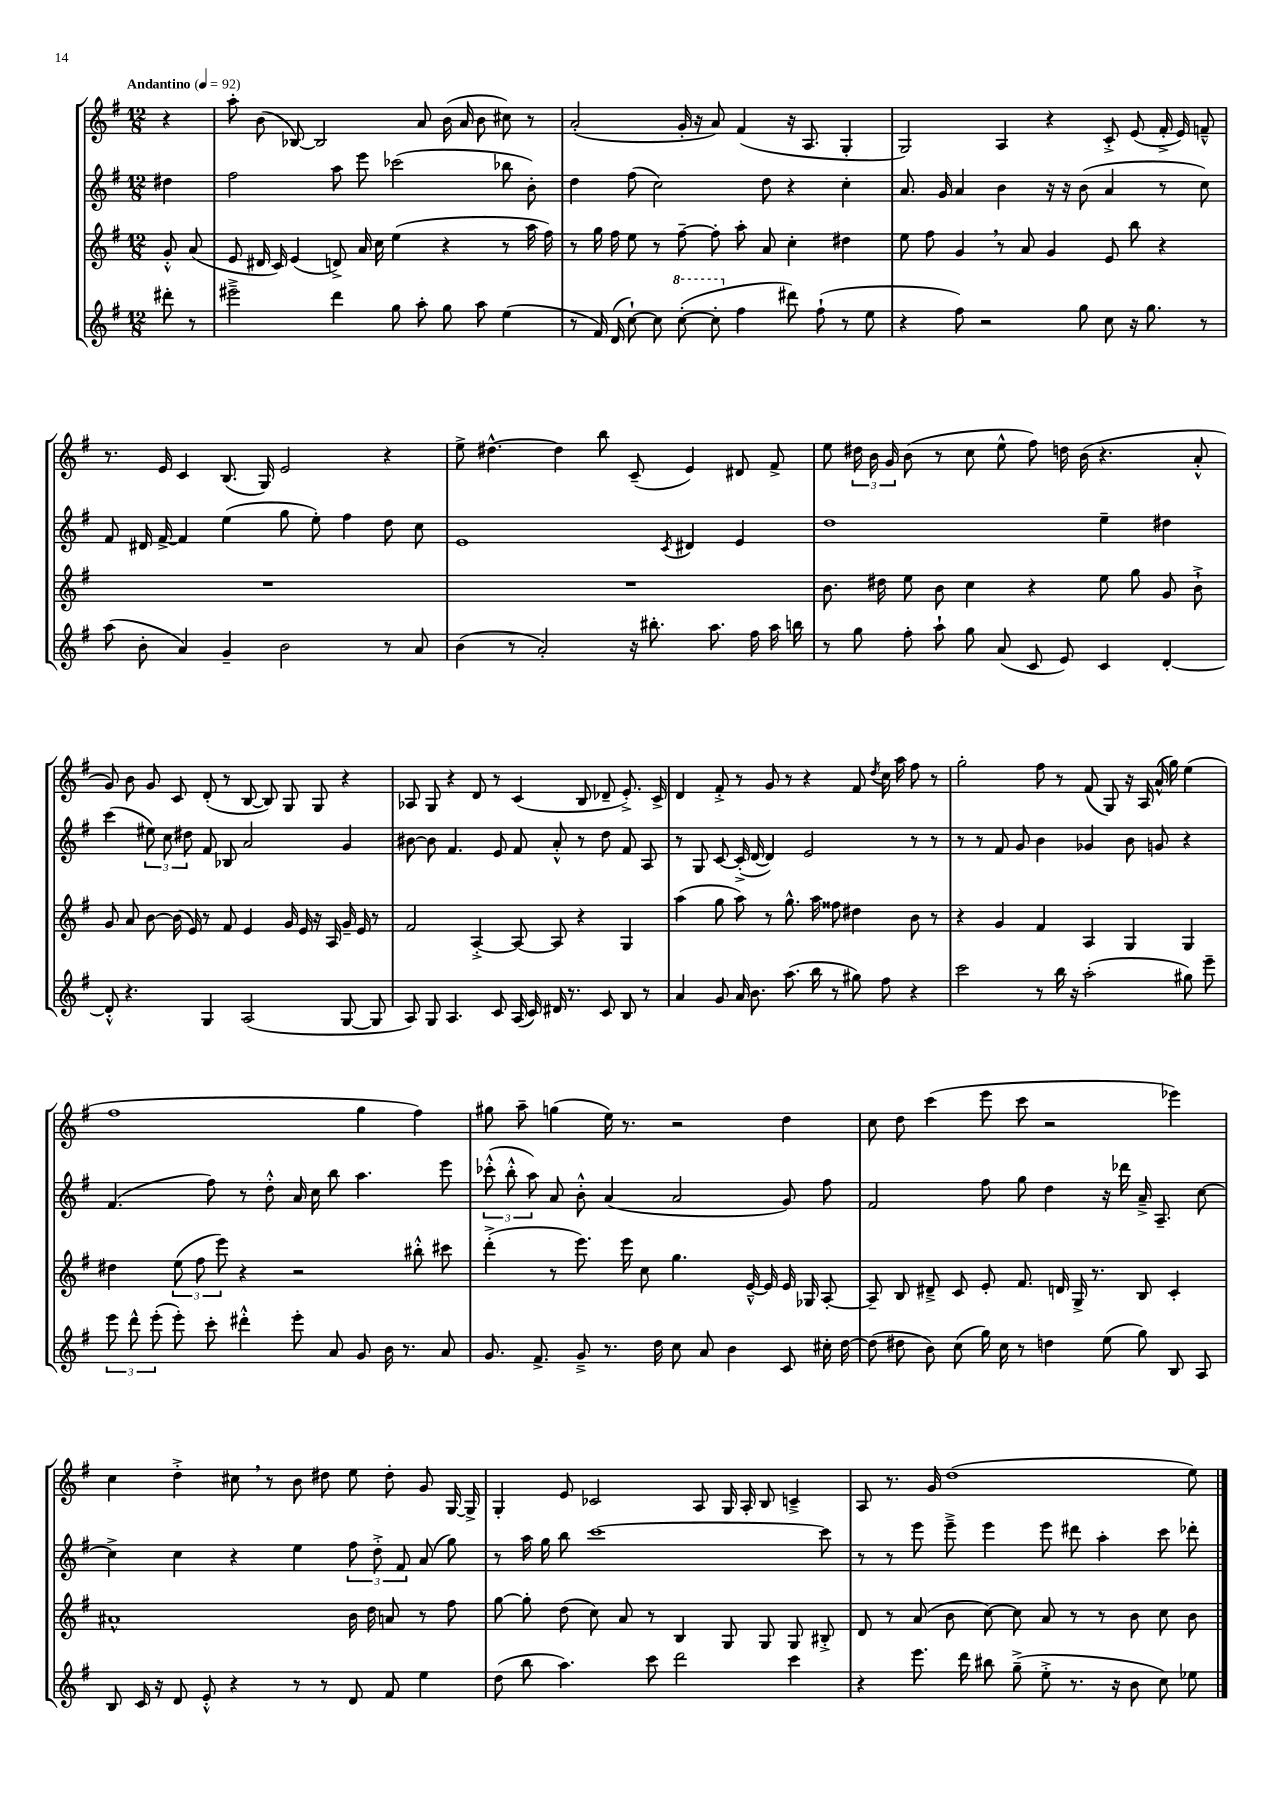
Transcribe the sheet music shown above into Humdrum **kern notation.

**kern	**kern	**kern	**kern
*part4	*part3	*part2	*part1
*staff4	*staff3	*staff2	*staff1
*clefG2	*clefG2	*clefG2	*clefG2
*k[f#]	*k[f#]	*k[f#]	*k[f#]
*M12/8	*M12/8	*M12/8	*M12/8
*MM92	*MM92	*MM92	*MM92
=	=	=	=
!	!	!	!LO:TX:a:B:t=Andantino
8ddd#X'\	8g'^^/	4dd#X\	4r
8r	(8a/	.	.
=1	=1	=1	=1
2eee#X~^\	8e/	2ff#\	8aa'\
.	16d#X/	.	(8b\
.	16c/)	.	.
.	(4e/	.	[8B-X/)
.	.	.	2B-/]
4ddd\	8dn^/)	8aa\	.
.	16a/	8eee\	.
.	16cc\	.	.
8gg\	(4ee\	(2ccc-X\	.
8aa'\	.	.	8a/
8gg\	4r	.	(16b\
.	.	.	16a/
8aa\	.	.	8b\
(4ee\	8r	8bb-X\	8cc#X\)
.	16aa\	8b'\)	8r
.	16ff#\)	.	.
=2	=2	=2	=2
8r	8r	4dd\	(2a'/
16f#/)	16gg\	.	.
(16d/	16ff#\	.	.
[8cc`\)	8ee\	(8ff#\	.
8cc\]	8r	2cc\)	.
*8va	*	*	*
([8ccc'\	[8ff#~\	.	16g'/
.	.	.	16r
8ccc'\]	8ff#'\]	.	8a/)
*X8va	*	*	*
4ff#\	8aa'\	.	(4f#/
.	8a/	8dd\	.
8ddd#X\)	4cc'\	4r	16r
.	.	.	8.A/
(8ff#`\	.	.	.
8r	4dd#X\	4cc'\	4G'/
8ee\	.	.	.
=3	=3	=3	=3
4r	8ee\	8.a/	2G/)
.	8ff#\	.	.
.	.	16g/	.
8ff#\)	4g,/	4a/	.
2r	.	.	.
.	8r	4b\	4A/
.	8a/	.	.
.	4g/	16r	4r
.	.	16r	.
8gg\	.	(8b\	.
8cc\	8e/	4a/	8c'^/
16r	8bb\	.	(8e/
8.gg\	.	.	.
.	4r	8r	16f#'^/
.	.	.	16e/)
8r	.	8cc\)	8fn~^^/
!!LO:LB:g=z
=4	=4	=4	=4
(8aa\	1.r	8f#/	8.r
8b'\	.	16d#X/	.
.	.	[16f#^/	16e/
4a/)	.	4f#/]	4c/
4g~/	.	(4ee\	(8.B/
.	.	.	16G/)
2b\	.	8gg\	2e/
.	.	8ee'\)	.
.	.	4ff#\	.
8r	.	8dd\	4r
8a/	.	8cc\	.
=5	=5	=5	=5
(4b\	1.r	1e	8ee^\
.	.	.	[4.dd#X^^\
8r	.	.	.
2a'/)	.	.	.
.	.	.	4dd#\]
.	.	.	8bb\
16r	.	.	(8c~/
8.bb#X'\	.	.	.
.	.	8qc/	.
.	.	4d#X/	4e/)
8.aa\	.	.	.
.	.	4e/	8d#X/
16ff#\	.	.	.
16aa\	.	.	8f#^/
16bbn\	.	.	.
=6	=6	=6	=6
8r	8.b\	1dd	8ee\
8gg\	.	.	24dd#X\
.	.	.	24b\
.	16dd#X\	.	.
.	.	.	24g/
8ff#'\	8ee\	.	(8b\
8aa`\	8b\	.	8r
8gg\	4cc\	.	8cc\
(8a/	.	.	8ee^^\
8c/	4r	.	8ff#\)
8e/)	.	.	16ddn\
.	.	.	(16b\
4c/	8ee\	4ee~\	4.r
.	8gg\	.	.
[4d'/	8g/	4dd#X\	.
.	8b`^\	.	8a'^^/
!!LO:LB:g=z
=7	=7	=7	=7
8d'^^/]	8g/	(4ccc\	8g/)
4.r	8a/	.	8b\
.	[8b\	12ee#X\)	8g/
.	.	12cc\	.
.	(16b\]	.	8c/
.	.	12dd#X\	.
.	16e/)	.	.
4G/	8r	8f#/	(8d'/
.	8f#/	8B-X/	8r
(2A/	4e/	2a/	[8B/
.	.	.	8B/])
.	16g/	.	8G/
.	16e/	.	.
.	16r	.	8G/
.	16A/	.	.
[8G/	16g~/	4g/	4r
.	16e/	.	.
8G/]	8r	.	.
=8	=8	=8	=8
8A/)	2f#/	[8b#X\	8A-X/
8G/	.	8b#\]	8G/
4.A/	.	4.f#/	4r
.	[4A'^/	.	8d/
8c/	.	8e/	8r
(16A/	8A/_	8f#/	(4c/
16c/)	.	.	.
16d#X/	8A/]	8a'^^/	.
8.r	.	.	.
.	4r	8r	8B/
8c/	.	8dd\	8d-X~/
8B/	4G/	8f#/	8.e'^/)
8r	.	8A/	.
.	.	.	16c^/
=9	=9	=9	=9
4a/	(4aa\	8r	4d/
.	.	8G/	.
8g/	8gg\	[8c/	8f#'^/
16a/	8aa\)	(16c'^/]	8r
8.b\	.	[16d/	.
.	8r	4d/])	8g/
(8.aa\	8.gg^^\	.	8r
.	.	2e/	4r
16bb\	16aa\	.	.
8r	8ff##X\	.	.
8gg#X\)	4dd#X\	.	8f#/
.	.	.	8qdd/
8ff#\	.	.	16cc\
.	.	.	16aa\
4r	8b\	8r	8ff#\
.	8r	8r	8r
=10	=10	=10	=10
2ccc\	4r	8r	2gg'\
.	.	8r	.
.	4g/	8f#/	.
.	.	8g/	.
8r	4f#/	4b\	8ff#\
16bb\	.	.	8r
16r	.	.	.
(2aa'\	4A/	4g-X/	(8f#/
.	.	.	8G/)
.	4G/	8b\	16r
.	.	.	16A/
.	.	8gn/	(16a^^/
.	.	.	16gg\)
8gg#X\)	4G/	4r	(4ee\
8eee~\	.	.	.
!!LO:LB:g=z
=11	=11	=11	=11
12eee\	4dd#X\	(4.f#/	1ff#
12ddd^^\	.	.	.
(12eee'\	.	.	.
8eee'\)	(12ee\	.	.
.	12ff#\	.	.
8ccc'\	.	8ff#\)	.
.	12eee\)	.	.
4ddd#X'^^\	4r	8r	.
.	.	8dd'^^\	.
8eee'\	2r	16a/	.
.	.	16cc\	.
8a/	.	8bb\	.
8g/	.	4.aa\	4gg\
16b\	.	.	.
8.r	.	.	.
.	8bb#X'^^\	.	4ff#\)
8a/	8ccc#X\	8eee\	.
=12	=12	=12	=12
8.g/	(4ddd'^\	(12ccc-X'^^\	8gg#X\
.	.	12bb'^^\	.
.	.	.	8aa~\
.	.	12aa\)	.
8.f#^/	.	.	.
.	8r	8a/	(4ggn\
8g~^/	8.eee\)	8b'^^\	.
8.r	.	(4a/	16ee\)
.	16eee\	.	8.r
.	8cc\	.	.
16dd\	.	.	.
8cc\	4.gg\	2a/	2r
8a/	.	.	.
4b\	.	.	.
.	[16e~^^/	.	.
.	16e/]	.	.
8c/	16e/	8g/)	4dd\
.	16G-X/	.	.
16cc#X'\	[8A'/	8ff#\	.
[16dd\	.	.	.
=13	=13	=13	=13
(8dd\]	8A~/]	2f#/	8cc\
8dd#X\	8B/	.	8dd\
8b\)	8d#X~^/	.	(4ccc\
(8cc\	8c/	.	.
16gg\)	8e'/	8ff#\	8eee\
16cc\	.	.	.
8r	8.f#/	8gg\	8ccc\
4ddn\	.	4dd\	2r
.	16dn/	.	.
.	16G^/	.	.
.	8.r	.	.
(8ee\	.	16r	.
.	.	16ddd-X\	.
8gg\)	8B/	16a~^/	.
.	.	8.A~/	.
8B/	4c'/	.	4eee-X\)
8A/	.	[8cc\	.
!!LO:LB:g=z
=14	=14	=14	=14
8B/	1a#X^^	4cc^\]	4cc\
16c/	.	.	.
16r	.	.	.
8d/	.	4cc\	4dd'^\
8e'^^/	.	.	.
4r	.	4r	8cc#X,\
.	.	.	8r
8r	.	4ee\	8b\
8r	.	.	8dd#X\
8d/	16b\	12ff#\	8ee\
.	16dd\	.	.
.	.	12dd'^\	.
8f#/	8an/	.	8dd#'\
.	.	12f#/	.
4ee\	8r	(8a/	8g/
.	8ff#\	8gg\)	[16G/
.	.	.	16G^/]
=15	=15	=15	=15
(8dd\	[8gg\	8r	4G'/
8bb\	8gg'\]	16aa\	.
.	.	16gg\	.
4.aa\)	(8dd\	8bb\	8e/
.	8cc\)	[1ccc	2c-X/
.	8a/	.	.
8ccc\	8r	.	.
2ddd\	4B/	.	.
.	.	.	8A/
.	8G/	.	16G/
.	.	.	16A'/
.	8G/	.	8B/
4ccc\	8G/	.	4cn~^/
.	8B#X'^/	8ccc\]	.
=16	=16	=16	=16
4r	8d/	8r	8A/
.	8r	8r	8.r
8.eee\	(8a/	8eee\	.
.	.	.	16g/
.	8b\	8eee~^\	(1dd
16ddd\	.	.	.
8bb#X\	[8cc\)	4eee\	.
(8gg~^\	8cc\]	.	.
8ee'^\	8a/	8eee\	.
8.r	8r	8ddd#X\	.
.	8r	4aa'\	.
16r	.	.	.
8b\	8b\	.	.
8cc\)	8cc\	8ccc\	.
8ee-X\	8b\	8ddd-X'\	8ee\)
==	==	==	==
*-	*-	*-	*-
